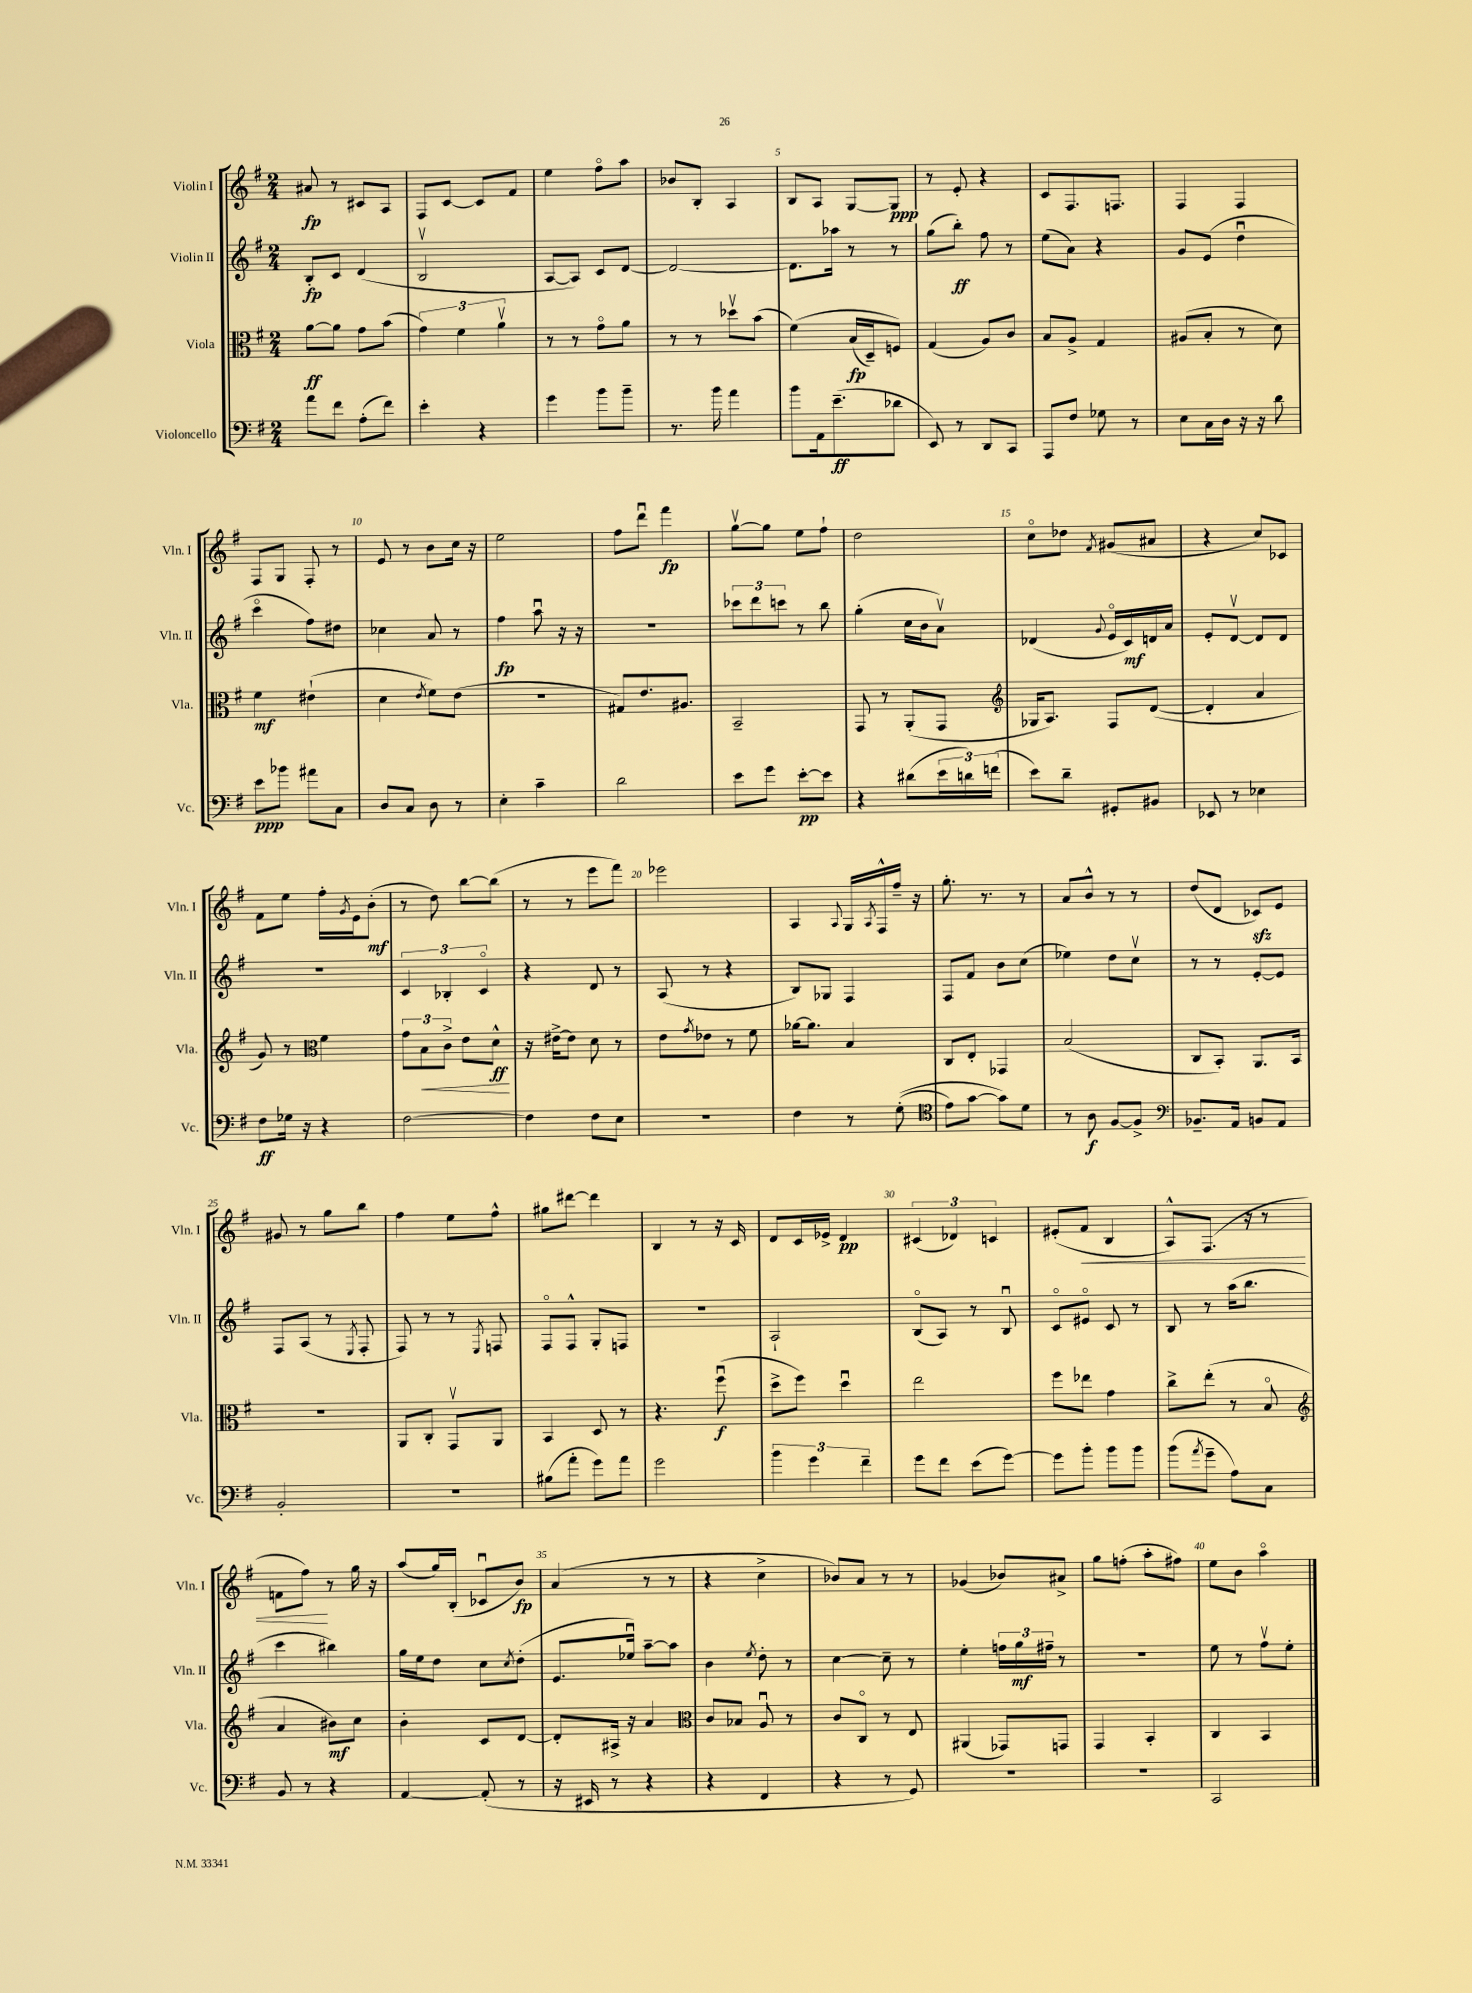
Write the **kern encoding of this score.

**kern	**kern	**kern	**kern
*staff4	*staff3	*staff2	*staff1
*clefF4	*clefC3	*clefG2	*clefG2
*k[f#]	*k[f#]	*k[f#]	*k[f#]
*M2/4	*M2/4	*M2/4	*M2/4
8a\L	[8a\L	8B'/L	8a#/
8f#\J	8a\]J	8c/J	8r
(8A'\L	8g\L	(4d/	8c#/L
8f#\J)	(8b\J	.	8A/J
=	=	=	=
4e'\	6g\)	2Bv/	8F#/L
.	.	.	[8c/J
.	6f#\	.	.
4r	.	.	8c/]L
.	6av\	.	.
.	.	.	8f#/J
=	=	=	=
4g\	8r	[8A/L	4ee\
.	8r	8A/]J)	.
8b\L	8go\L	8c/L	8ff#o\L
8b~\J	8a\J	[8d/J	8aa\J
=	=	=	=
8.r	8r	2d/_	8b-/L
.	8r	.	8B'/J
16b\	.	.	.
4a\	8dd-v\L	.	4A/
.	(8b\J	.	.
=	=	=	=
8b\L	&(4f#\)	8.d\]L	8B/L
16AA\k	.	.	8A/J
(8.e~\	.	16aa-\Jk	.
.	(16B/LL	8r	[8G/L
.	16D~/J)	.	.
8d-\J	8F/J&)	8r	8G/]J
=	=	=	=
8EE/)	(4G/	(8gg\L	8r
8r	.	8bb'\J)	8e'/
8DD/L	8A/L)	8ff#\	4r
8CC/J	8c/J	8r	.
=	=	=	=
8AAA/L	8B/L	(8ee\L	8c/L
8F#/J	8A^/J	8a\J)	8.F#/
8G-\	4G/	4r	.
.	.	.	8.F/J
8r	.	.	.
=	=	=	=
8E\L	(8A#/L	8g/L	4F#/
16C\L	8B'/J	(8e/J	.
16D\JJ	.	.	.
16r	8r	4ddu\	4F#/
16r	.	.	.
8d\	8d\)	.	.
=	=	=	=
8e\L	4f#\	4ccco\	8F#/L
8b-\J	.	.	8G/J
8a#\L	(4e#`\	8ff#\L)	8F#'/
8C\J	.	8dd#\J	8r
=	=	=	=
8D/L	4d\	4cc-\	8e/
8C/J	.	.	8r
.	8qe/	.	.
8D\	8f#\L)	8a/	8b\L
8r	(8e\J	8r	16cc\Jk
.	.	.	16r
=	=	=	=
4E'\	2r	4ff#\	2ee\
4c~\	.	8aau\	.
.	.	16r	.
.	.	16r	.
=	=	=	=
2d\	8G#/L)	2r	8ff#\L
.	8.e/	.	8dddu\J
.	.	.	4fff#\
.	8.A#/J	.	.
=	=	=	=
8e\L	2BB~/	12ccc-\L	[8ggv\L
.	.	12ddd\	.
8g\J	.	.	8gg\]J
.	.	12ccc\J	.
[8e'\L	.	8r	8ee\L
8e\]J	.	8bb\	8ff#`\J
=	=	=	=
4r	8GG/	(4gg'\	2dd\
.	8r	.	.
(8d#\L	(8AA'/L	16cc\LL	.
.	.	16b\J	.
24e\L	8GG/J	8av\J)	.
24d\)	.	.	.
(24f\JJ	.	.	.
=	=	=	=
*	*clefG2	*	*
8e\L)	16G-/LK	(4d-/	8cco\L
.	8.A/J)	.	.
8d~\J	.	.	8dd-\J
.	.	8qqg/	8qf#/
8GG#'/L	8F#/L	16eo/LL	(8g#/L
.	.	16c/)	.
8BB#/J	([8d/J	16d/	8a#/J
.	.	16a/JJ	.
=	=	=	=
8EE-/	4d'/]	8e'/L	4r
8r	.	[8dv/J	.
4E-\	4a/	8d/]L	8cc/L)
.	.	8d/J	8c-/J
=	=	=	=
8F#\L	8g/)	2r	8f#\L
16G-\Jk	8r	.	8ee\J
16r	.	.	.
*	*clefC3	*	*
4r	4f#\	.	16ff#'\LL
.	.	.	8qg/
.	.	.	16e\J
.	.	.	(8b'\J
=	=	=	=
[2F#\	12g\L	6c/	8r
.	12B\	.	.
.	.	.	8dd\)
.	12c^\J	6B-'/	.
.	8e\L	.	[8bb\L
.	.	6co/	.
.	8d^^\J	.	(8bb\]J
=	=	=	=
4F#\]	16r	4r	8r
.	[16e#^\LK	.	.
.	8e#\]J	.	8r
8F#\L	8d\	8d/	8eee\L
8E\J	8r	8r	8fff#\J)
=	=	=	=
2r	8e\L	(8A/	2eee-\
.	8qg/	.	.
.	8e-\J	8r	.
.	8r	4r	.
.	8f#\	.	.
=	=	=	=
4F#\	[16a-\LK	8B/L)	4A/
.	8.a-\]J	.	.
.	.	8G-/J	.
.	.	.	8qqA/
8r	4B/	4F#/	16G/LL
.	.	.	8qA/
.	.	.	16F#^^/
&((8G'\	.	.	16ff#~/JJ
.	.	.	16r
=	=	=	=
*clefC4	*	*	*
8e\L)	8C/L	8F#/L	8.gg'\
[8g\J	8E'/J	8f#/J	.
.	.	.	8.r
8g\]L&)	4GG-/	8b\L	.
8d\J	.	(8cc\J	8r
=	=	=	=
8r	(2B/	4ee-\)	8a/L
8A\	.	.	8b^^/J
[8F#/L	.	8dd\L	8r
8F#^/]J	.	8ccv\J	8r
=	=	=	=
*clefF4	*	*	*
8.BB-~/L	8C/L	8r	(8dd/L
.	8BB'/J)	8r	8d/J
16AA/Jk	.	.	.
8BB/L	8.AA/L	[8e'/L	8c-/L)
8AA/J	.	8e/]J	8e/J
.	16BB/Jk	.	.
=	=	=	=
2BB'/	2r	8F#/L	8g#/
.	.	(8A/J	8r
.	.	8r	8gg\L
.	.	8qE/	.
.	.	8F#'/	8bb\J
=	=	=	=
2r	8AA/L	8F#/)	4ff#\
.	8C'/J	8r	.
.	8GGv/L	8r	8ee\L
.	.	8qE/	.
.	8AA/J	8F/	8ff#^^\J
=	=	=	=
(8B#\L	4BB/	8F#o/L	8gg#\L
8a'\J	.	8F#^^/J	[8ddd#\J
8g\L)	8D/	8G'/L	4ddd#\]
8a\J	8r	8F/J	.
=	=	=	=
2g\	4.r	2r	4B/
.	.	.	8r
.	(8ff#u\	.	16r
.	.	.	16c/
=	=	=	=
6b\	8dd^\L	2A`/	8d/L
.	8ff#\J)	.	16c/L
6g\	.	.	.
.	.	.	16e-^/JJ
.	4ddu\	.	4d/
6f#~\	.	.	.
=	=	=	=
8g\L	2ee\	(8Bo/L	(6c#/
8f#\J	.	8A/J)	.
.	.	.	6d-/)
(8e\L	.	8r	.
.	.	.	6c/
[8g\J)	.	8Bu/	.
=	=	=	=
8g\]L	8ff#\L	8co/L	(8e#'/L
8b'\J	8ee-\J	8e#o/J	8f#/J
8b\L	4g\	8c/	4B/
8b\J	.	8r	.
=	=	=	=
(8b\L	8cc^\L	8B/	8A^^/L)
8qa/	.	.	.
8g~\J	(8ee'\J	8r	(8.F#/J
8A\L)	8r	(16aa\LK	.
.	.	8.bb\J	16r
8C\J	8Bo/	.	8r
=	=	=	=
*	*clefG2	*	*
8BB/	4a/	4ccc\	8f\L
8r	.	.	8ff#\J)
4r	8b#\L)	4bb#\)	8r
.	8cc\J	.	16gg\
.	.	.	16r
=	=	=	=
[4AA/	4b'\	16gg\LL	(8aa/L
.	.	16ee\J	.
.	.	8dd\J	16gg/L)
.	.	.	(16B'/JJ
(8AA'/]	8c/L	8cc\L	8c-u/L
.	.	8qcc/	.
8r	[8d/J	(8dd'\J	8b/J)
=	=	=	=
16r	8d'/]L	8.e/L	(4a/
16EE#/	.	.	.
8r	16A#^/Jk	.	.
.	16r	16ee-u/Jk)	.
4r	4a/	[8aa~\L	8r
.	.	8aa\]J	8r
=	=	=	=
*	*clefC3	*	*
4r	8c/L	4b\	4r
.	8B-/J	.	.
.	.	8qee/	.
4FF#/	8Au/	8dd'\	4cc^\
.	8r	8r	.
=	=	=	=
4r	8c/L	[4cc\	8b-/L)
.	8Co/J	.	8a/J
8r	8r	8cc~\]	8r
8GG/)	8E/	8r	8r
=	=	=	=
2r	(4AA#/	4ee'\	(4g-/
.	8GG-/L)	24ff\LL	8b-/L)
.	.	24gg\	.
.	.	24ff#~\JJ	.
.	8GG/J	8r	8a#^/J
=	=	=	=
2r	4GG/	2r	8gg\L
.	.	.	(8ff'\J
.	4BB'/	.	8aa'\L
.	.	.	8ff#\J)
=	=	=	=
2CC/	4C/	8ee\	8ee\L
.	.	8r	8b\J
.	4BB/	8ff#v\L	4aao\
.	.	8ee'\J	.
==	==	==	==
*-	*-	*-	*-
